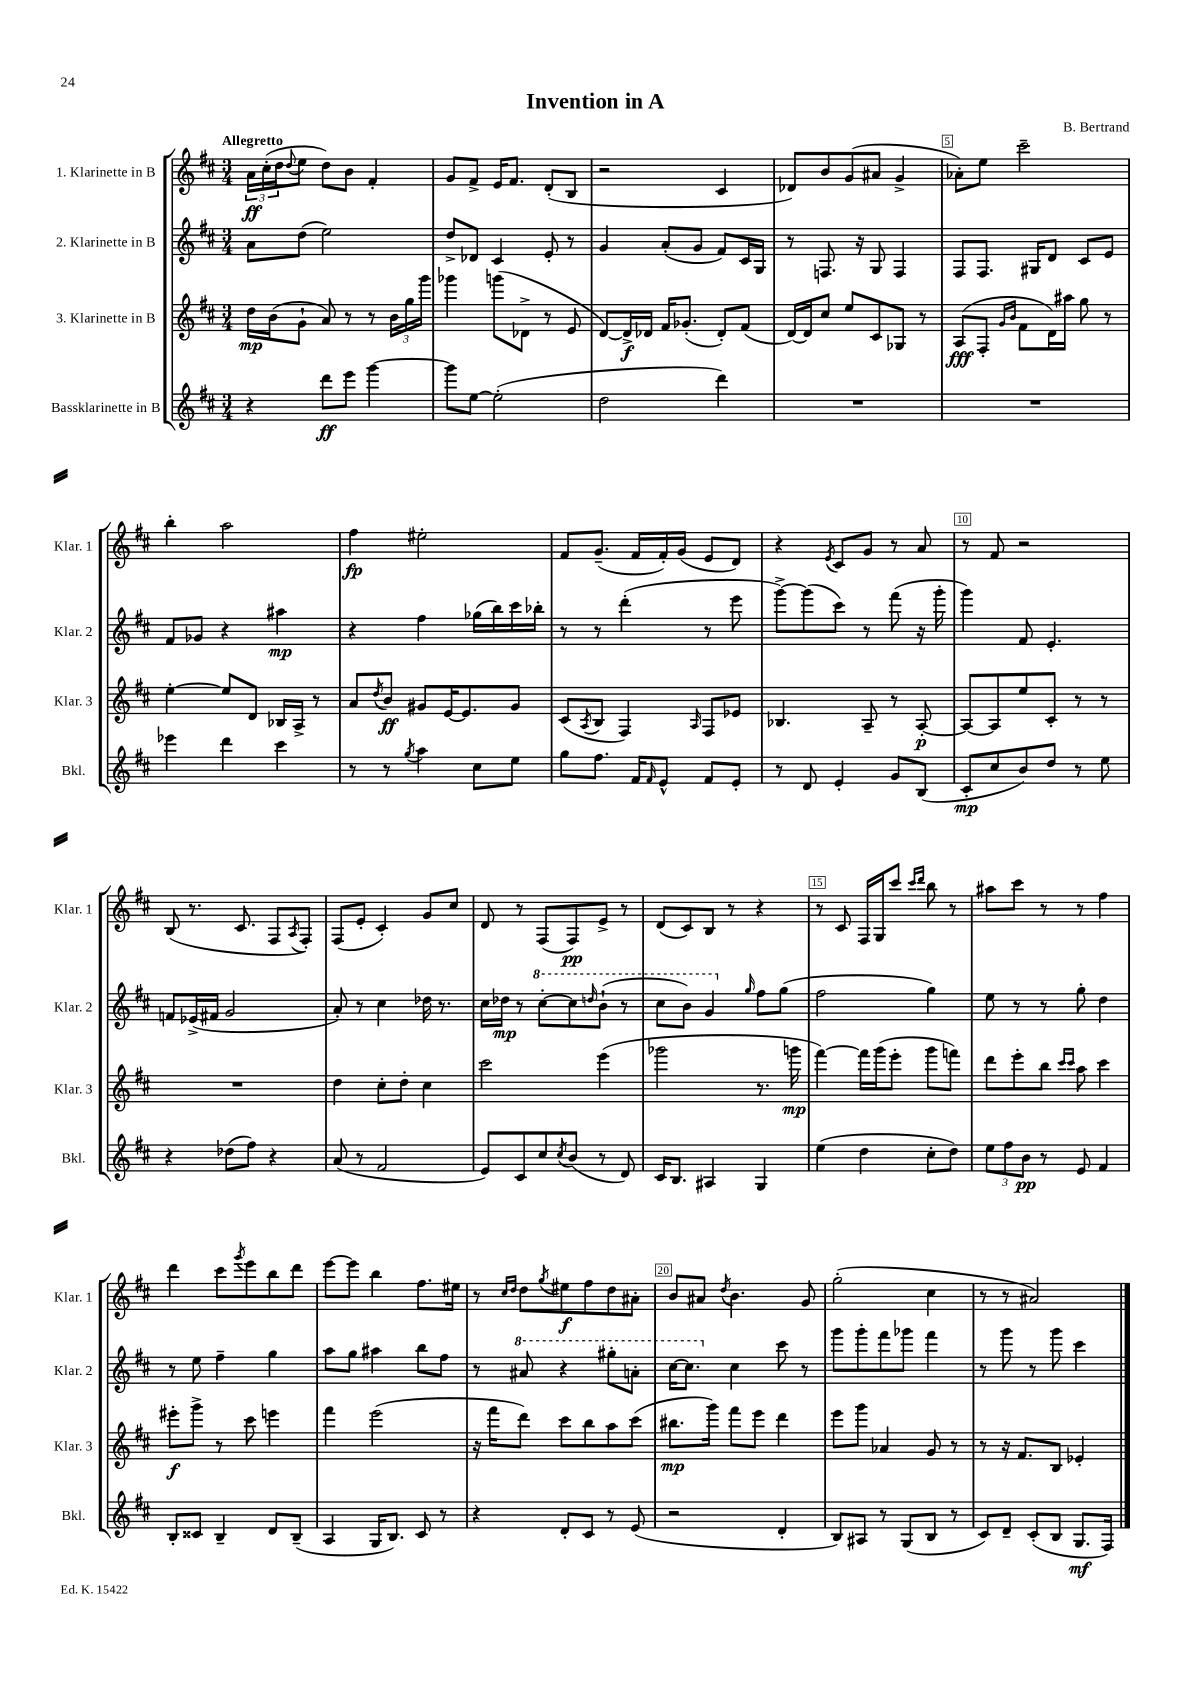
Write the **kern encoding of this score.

**kern	**dynam	**kern	**dynam	**kern	**dynam	**kern	**dynam
*part4	*part4	*part3	*part3	*part2	*part2	*part1	*part1
*staff4	*staff4	*staff3	*staff3	*staff2	*staff2	*staff1	*staff1
*I"Bassklarinette in B	*	*I"3. Klarinette in B	*	*I"2. Klarinette in B	*	*I"1. Klarinette in B	*
*I'Bkl.	*	*I'Klar. 3	*	*I'Klar. 2	*	*I'Klar. 1	*
*clefG2	*	*clefG2	*	*clefG2	*	*clefG2	*
*k[f#c#]	*	*k[f#c#]	*	*k[f#c#]	*	*k[f#c#]	*
*M3/4	*	*M3/4	*	*M3/4	*	*M3/4	*
=1	=1	=1	=1	=1	=1	=1	=1
!	!	!	!	!	!	!LO:TX:a:B:t=Allegretto	!
4r	.	16dd\LL	mp	8a\L	.	24a\LL	ff
.	.	.	.	.	.	(24cc#'\	.
.	.	(16b\J	.	.	.	.	.
.	.	.	.	.	.	24dd\J	.
.	.	.	.	.	.	8qqdd/	.
.	.	8g`\J	.	(8dd\J	.	8ee\J	.
8ddd\L	ff	8a/)	.	2ee\)	.	8dd\L)	.
8eee\J	.	8r	.	.	.	8b\J	.
[4ggg\	.	8r	.	.	.	4f#'/	.
.	.	24b\LL	.	.	.	.	.
.	.	24gg\	.	.	.	.	.
.	.	24ggg\JJ	.	.	.	.	.
=2	=2	=2	=2	=2	=2	=2	=2
8ggg\L]	.	4ggg-X\	.	8dd^/L	.	8g/L	.
[8ee\J	.	.	.	8d-X/J	.	8f#^/J	.
(2ee'\]	.	(8gggn\L	.	4c#/	.	16e/KL	.
.	.	.	.	.	.	8.f#/J	.
.	.	8d-X^\J	.	.	.	.	.
.	.	8r	.	8e'/	.	(8d'/L	.
.	.	8e/	.	8r	.	8B/J	.
=3	=3	=3	=3	=3	=3	=3	=3
2dd\	.	[8d/L)	.	4g/	.	2r	.
.	.	16d^/L]	f	.	.	.	.
.	.	16d-X/JJ	.	.	.	.	.
.	.	16f#/KL	.	(8a'/L	.	.	.
.	.	(8.g-X'/J	.	.	.	.	.
.	.	.	.	8g/J	.	.	.
4ddd\)	.	8d-'/L)	.	8f#/L)	.	4c#/	.
.	.	(8f#/J	.	16c#/L	.	.	.
.	.	.	.	16G/JJ	.	.	.
=4	=4	=4	=4	=4	=4	=4	=4
2.r	.	[16d/LL)	.	8r	.	8d-X/L)	.
.	.	16d/J]	.	.	.	.	.
.	.	8cc#/J	.	8.Fn/	.	8b/	.
.	.	8ee/L	.	.	.	(8g/	.
.	.	.	.	16r	.	.	.
.	.	8c#/	.	8G/	.	8a#X/J	.
.	.	8G-X/J	.	4F/	.	4g^/	.
.	.	8r	.	.	.	.	.
=5	=5	=5	=5	=5	=5	=5	=5
2.r	.	(8A/L	fff	8F#/L	.	8a-X'\L)	.
.	.	8F#'/J	.	8.F#/J	.	8ee\J	.
.	.	16qqg/LL	.	.	.	.	.
.	.	16qqb/JJ	.	.	.	.	.
.	.	8f#\L	.	.	.	2ccc#~\	.
.	.	.	.	16G#X/KL	.	.	.
.	.	16d\L)	.	8d/J	.	.	.
.	.	16aa#X\JJ	.	.	.	.	.
.	.	8gg\	.	8c#/L	.	.	.
.	.	8r	.	8e/J	.	.	.
!!LO:LB:g=z
=6	=6	=6	=6	=6	=6	=6	=6
4eee-X\	.	[4ee'\	.	8f#/L	.	4bb'\	.
.	.	.	.	8g-X/J	.	.	.
4ddd\	.	8ee/L]	.	4r	.	2aa\	.
.	.	8d/J	.	.	.	.	.
4ccc#\	.	16B-X/LL	.	4aa#X\	mp	.	.
.	.	16A^/JJ	.	.	.	.	.
.	.	8r	.	.	.	.	.
=7	=7	=7	=7	=7	=7	=7	=7
8r	.	8a/L	.	4r	.	4ff#\	fp
.	.	8qdd/	.	.	.	.	.
8r	.	8b/J	ff	.	.	.	.
8qgg/	.	.	.	.	.	.	.
4aa\	.	8g#X/L	.	4ff#\	.	2ee#X'\	.
.	.	[16e/K	.	.	.	.	.
.	.	8.e/]	.	.	.	.	.
8cc#\L	.	.	.	(16gg-X\LL	.	.	.
.	.	.	.	16bb\)	.	.	.
8ee\J	.	8g#/J	.	16ccc#\	.	.	.
.	.	.	.	16bb-X'\JJ	.	.	.
=8	=8	=8	=8	=8	=8	=8	=8
8gg\L	.	(8c#/L	.	8r	.	8f#/L	.
.	.	8qA/	.	.	.	.	.
8.ff#\J	.	8B/J	.	8r	.	(8.g~/J	.
.	.	4F#/)	.	(4ddd'\	.	.	.
16f#/KL	.	.	.	.	.	16f#/LL	.
16qqf#/	.	.	.	.	.	.	.
8e^^/J	.	.	.	.	.	16f#'/)	.
.	.	.	.	.	.	(16g/JJ	.
.	.	16qqA/	.	.	.	.	.
8f#/L	.	8F#/L	.	8r	.	8e/L	.
8e'/J	.	8e-X/J	.	8eee\	.	8d/J)	.
=9	=9	=9	=9	=9	=9	=9	=9
8r	.	4.B-X/	.	[8ggg^\L)	.	4r	.
8d/	.	.	.	(8ggg\]	.	.	.
.	.	.	.	.	.	8qe/	.
4e'/	.	.	.	8ccc#\J)	.	8c#/L	.
.	.	8A~/	.	8r	.	8g/J	.
8g/L	.	8r	.	(8fff#\	.	8r	.
(8B/J	.	[8A'/	p	16r	.	8a/	.
.	.	.	.	16ggg'\	.	.	.
=10	=10	=10	=10	=10	=10	=10	=10
8c#'/L	mp	8A/L_	.	4ggg\)	.	8r	.
8cc#/	.	8A/]	.	.	.	8f#/	.
8b/)	.	8ee/	.	8f#/	.	2r	.
8dd/J	.	8c#'/J	.	4.e'/	.	.	.
8r	.	8r	.	.	.	.	.
8ee\	.	8r	.	.	.	.	.
!!LO:LB:g=z
=11	=11	=11	=11	=11	=11	=11	=11
4r	.	2.r	.	8fn/L	.	(8B/	.
.	.	.	.	(16e-X^/L	.	8.r	.
.	.	.	.	16f#X/JJ	.	.	.
(8dd-X\L	.	.	.	2g/	.	.	.
.	.	.	.	.	.	8.c#/	.
8ff#\J)	.	.	.	.	.	.	.
4r	.	.	.	.	.	8F#/L	.
.	.	.	.	.	.	8qA/	.
.	.	.	.	.	.	8F#'/J)	.
=12	=12	=12	=12	=12	=12	=12	=12
(8a/	.	4dd\	.	8a'/)	.	(8F#/L	.
8r	.	.	.	8r	.	8e'/J	.
2f#/	.	8cc#'\L	.	4cc#\	.	4c#'/)	.
.	.	8dd'\J	.	.	.	.	.
.	.	4cc#\	.	16dd-X\	.	8g/L	.
.	.	.	.	8.r	.	.	.
.	.	.	.	.	.	8cc#/J	.
=13	=13	=13	=13	=13	=13	=13	=13
8e/L)	.	2ccc#\	.	16cc#\LL	.	8d/	.
.	.	.	.	16dd-X\JJ	mp	.	.
8c#/	.	.	.	8r	.	8r	.
*	*	*	*	*8va	*	*	*
8cc#/	.	.	.	[8ccc#'\L	.	(8F#/L	.
8qcc#/	.	.	.	.	.	.	.
(8b/J	.	.	.	8ccc#\]	.	8F#/)	pp
.	.	.	.	16qqdddn/	.	.	.
8r	.	(4eee\	.	(8bb`\J	.	8e^/J	.
8d/)	.	.	.	8r	.	8r	.
=14	=14	=14	=14	=14	=14	=14	=14
16c#/KL	.	2ggg-X\	.	8ccc#\L	.	(8d/L	.
8.B/J	.	.	.	.	.	.	.
.	.	.	.	8bb\J)	.	8c#/)	.
4A#X/	.	.	.	4gg/	.	8B/J	.
.	.	.	.	.	.	8r	.
*	*	*	*	*X8va	*	*	*
.	.	.	.	16qqgg/	.	.	.
4G/	.	8.r	.	8ff#\L	.	4r	.
.	.	.	.	(8gg\J	.	.	.
.	.	16gggn\	mp	.	.	.	.
=15	=15	=15	=15	=15	=15	=15	=15
(4ee\	.	[4fff#\)	.	2ff#\	.	8r	.
.	.	.	.	.	.	8c#/	.
4dd\	.	16fff#\LL]	.	.	.	16F#/LL	.
.	.	(16ggg\J	.	.	.	16G/J	.
.	.	8eee'\J	.	.	.	8ccc#/J	.
.	.	.	.	.	.	16qqccc#/LL	.
.	.	.	.	.	.	16qqddd/JJ	.
8cc#'\L	.	8ggg\L	.	4gg\)	.	8bb\	.
8dd\J)	.	8fffn\J)	.	.	.	8r	.
=16	=16	=16	=16	=16	=16	=16	=16
12ee\L	.	8ddd\L	.	8ee\	.	8aa#X\L	.
12ff#\	.	.	.	.	.	.	.
.	.	8eee'\	.	8r	.	8ccc#\J	.
12b\J	pp	.	.	.	.	.	.
8r	.	8bb\J	.	8r	.	8r	.
.	.	16qqccc#/LL	.	.	.	.	.
.	.	16qqccc#/JJ	.	.	.	.	.
8e/	.	8aa\	.	8gg'\	.	8r	.
4f#/	.	4ccc#\	.	4dd\	.	4ff#\	.
!!LO:LB:g=z
=17	=17	=17	=17	=17	=17	=17	=17
8B'/L	.	8eee#X'\L	f	8r	.	4ddd\	.
8c##X/J	.	8ggg^\J	.	8ee\	.	.	.
4B~/	.	8r	.	4ff#~\	.	8ccc#\L	.
.	.	.	.	.	.	8qggg/	.
.	.	8ccc#\	.	.	.	8eee\	.
8d/L	.	4eeen\	.	4gg\	.	8bb\	.
(8B~/J	.	.	.	.	.	8ddd\J	.
=18	=18	=18	=18	=18	=18	=18	=18
4A/	.	4fff#\	.	8aa\L	.	[8eee\L	.
.	.	.	.	8gg\J	.	8eee\J]	.
16G/KL	.	(2eee\	.	4aa#X\	.	4bb\	.
8.B/J)	.	.	.	.	.	.	.
8c#/	.	.	.	8bb\L	.	8.ff#\L	.
8r	.	.	.	8ff#\J	.	.	.
.	.	.	.	.	.	16ee#X\Jk	.
=19	=19	=19	=19	=19	=19	=19	=19
4r	.	16r	.	8r	.	8r	.
.	.	16fff#\KL	.	.	.	.	.
.	.	.	.	.	.	16qqcc#/LL	.
.	.	.	.	.	.	16qqdd/JJ	.
*	*	*	*	*8va	*	*	*
.	.	8ddd\J)	.	8aa#X/	.	8dd\L	.
.	.	.	.	.	.	8qgg/	.
8d'/L	.	8ccc#\L	.	4r	.	8ee#X\	f
8c#/J	.	8bb\	.	.	.	8ff#\	.
8r	.	8aa\	.	8ggg#X'\L	.	8dd\	.
(8e/	.	(8ccc#\J	.	8aan'\J	.	8a#X'\J	.
=20	=20	=20	=20	=20	=20	=20	=20
2r	.	8.bb#X\L	mp	[16ccc#\KL	.	8b/L	.
.	.	.	.	8.ccc#\J]	.	.	.
.	.	.	.	.	.	8a#X/J	.
.	.	16ggg\Jk)	.	.	.	.	.
.	.	.	.	.	.	8qdd/	.
*	*	*	*	*X8va	*	*	*
.	.	8fff#\L	.	4cc#\	.	4.b\	.
.	.	8eee\J	.	.	.	.	.
4d'/	.	4ddd\	.	8ccc#\	.	.	.
.	.	.	.	8r	.	8g/	.
=21	=21	=21	=21	=21	=21	=21	=21
8B/L)	.	8eee\L	.	8ggg\L	.	(2gg'\	.
8A#X/J	.	8ggg\J	.	8ggg'\	.	.	.
8r	.	4a-X/	.	8fff#\	.	.	.
(8G/L	.	.	.	8ggg-X\J	.	.	.
8B/J	.	8g/	.	4fff#\	.	4cc#\	.
8r	.	8r	.	.	.	.	.
=22	=22	=22	=22	=22	=22	=22	=22
8c#/L)	.	8r	.	8r	.	8r	.
8d~/J	.	16r	.	8ggg\	.	8r	.
.	.	8.f#/L	.	.	.	.	.
(8c#'/L	.	.	.	8r	.	2a#X/)	.
8B/J	.	8B/J	.	8ggg\	.	.	.
8.G/L	mf	4e-X'/	.	4ccc#\	.	.	.
16F#/Jk)	.	.	.	.	.	.	.
==	==	==	==	==	==	==	==
*-	*-	*-	*-	*-	*-	*-	*-
